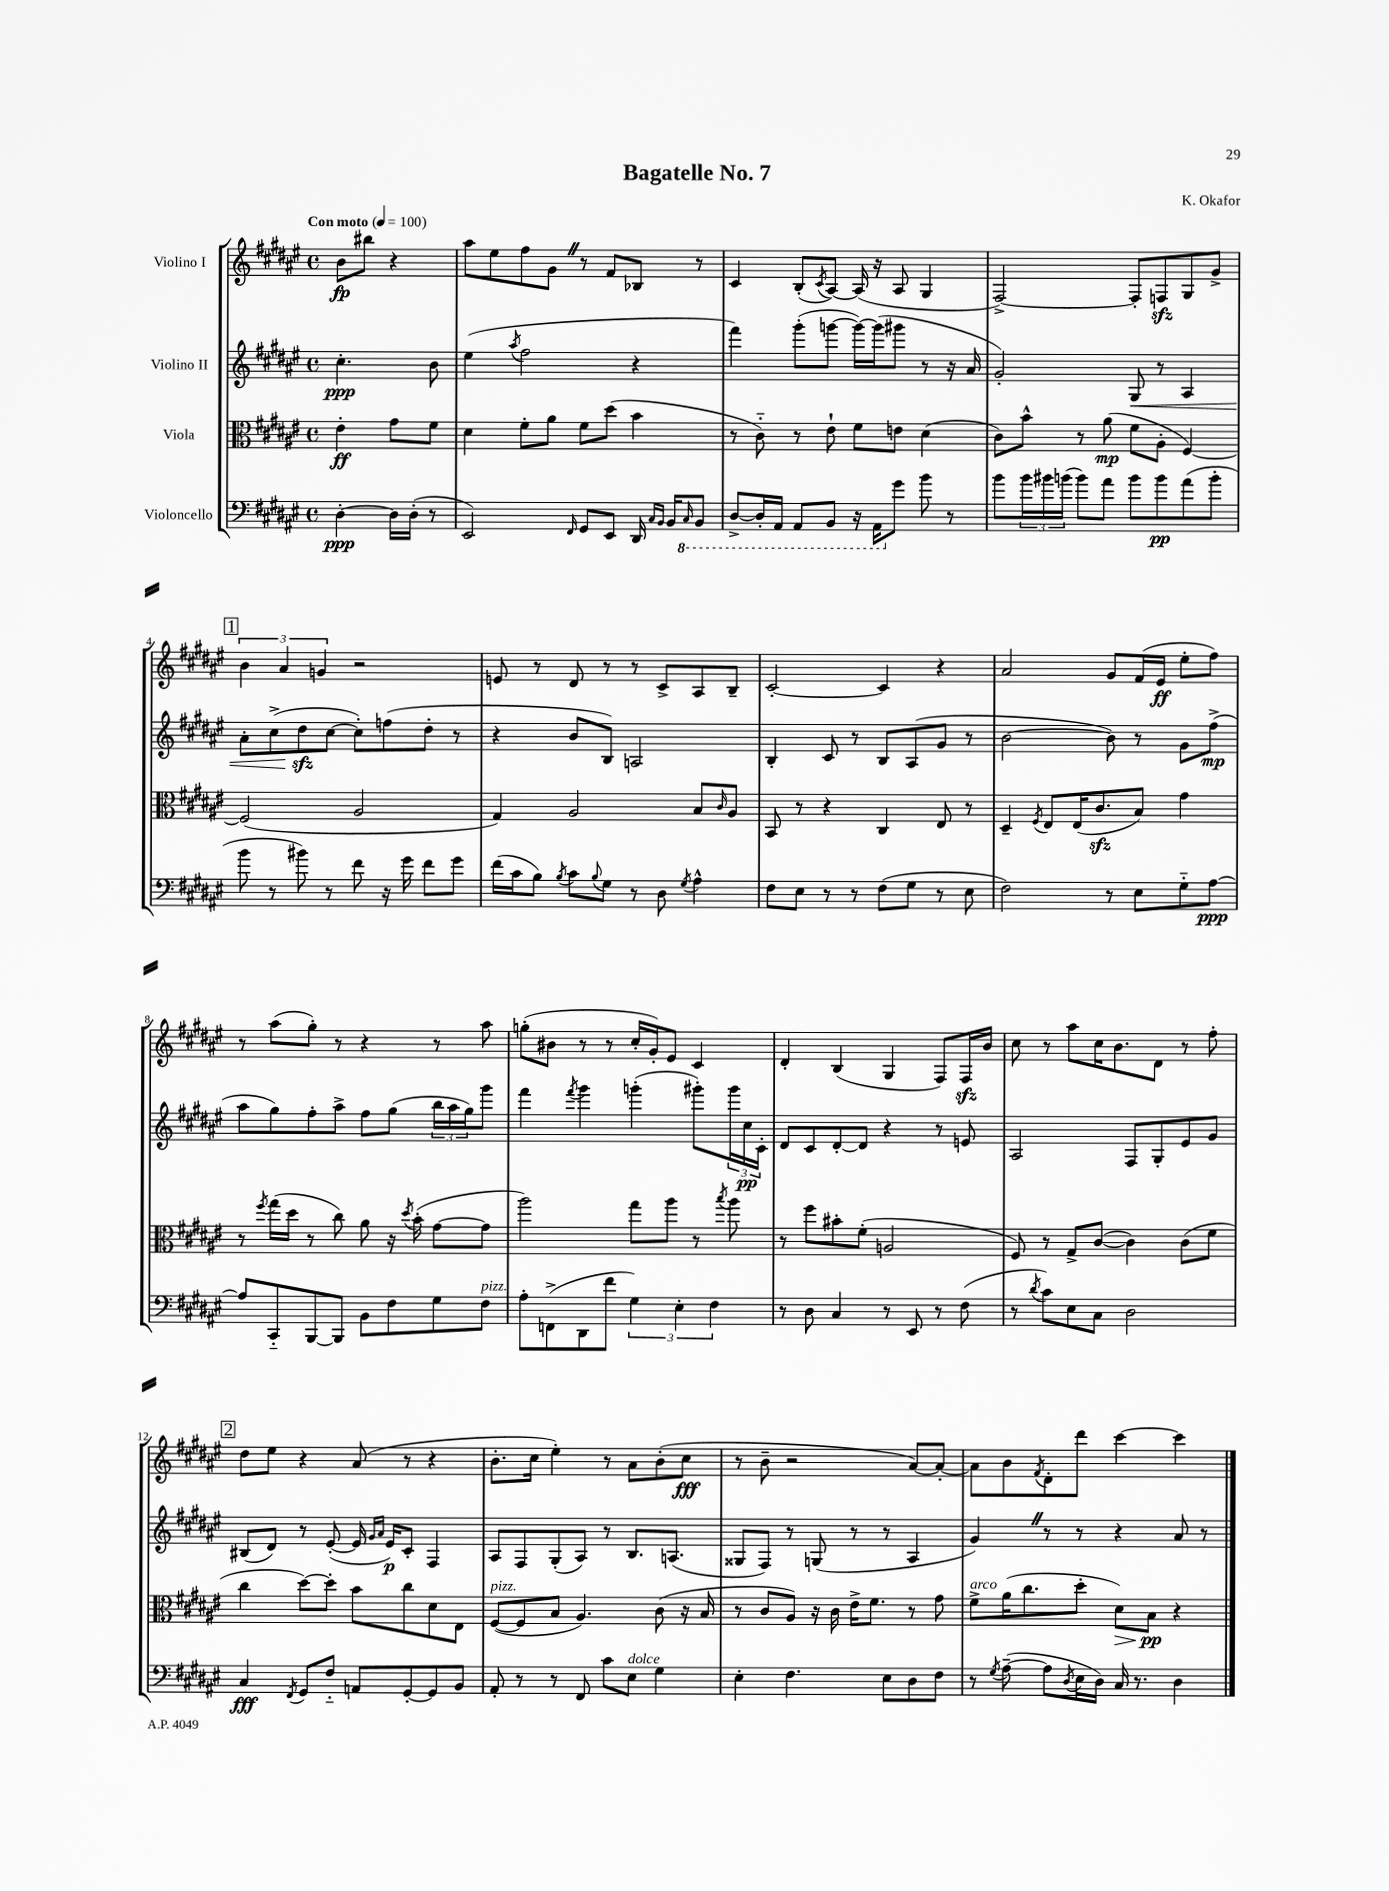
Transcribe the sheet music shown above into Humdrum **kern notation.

**kern	**kern	**kern	**kern
*staff4	*staff3	*staff2	*staff1
*clefF4	*clefC3	*clefG2	*clefG2
*k[f#c#g#d#a#e#]	*k[f#c#g#d#a#e#]	*k[f#c#g#d#a#e#]	*k[f#c#g#d#a#e#]
*M4/4	*M4/4	*M4/4	*M4/4
*met(c)	*met(c)	*met(c)	*met(c)
*MM100	*MM100	*MM100	*MM100
[4D#'	4e#'	4.cc#'	8b
.	.	.	8bb#
16D#]	8g#	.	4r
(16D#'	.	.	.
8r	8f#	8b	.
=	=	=	=
2EE#)	4d#	(4ee#	8aa#
.	.	.	8ee#
.	.	8qaa#	.
.	8f#'	2ff#	8ff#
.	8a#	.	8g#
16qqFF#	.	.	.
8GG#	8f#	.	8r
8EE#	(8dd#	.	8f#
16DD#	4b	4r	8B-
16qqC#	.	.	.
16qqBB	.	.	.
16BB	.	.	.
16qqCC#	.	.	.
8BBB	.	.	8r
=	=	=	=
[8DD#^	8r	4fff#)	4c#
16DD#']	8c#'~)	.	.
16AAA#	.	.	.
8AAA#	8r	(8ggg#'	(8B'
.	.	.	8qc#
8BBB	8e#`	[8ggg	[8A#)
16r	8f#	16ggg_)	(16A#]
16AAA#	.	(16ggg]	16r
8g#	8e	8ggg#	8A#
8b	(4d#	8r	4G#
8r	.	16r	.
.	.	16a#	.
=	=	=	=
8b	8c#)	2g#')	[2F#^)
24b	8b^^	.	.
24b#	.	.	.
(24b	.	.	.
8b)	8r	.	.
8a#	(8a#	.	.
8b	8f#	8G#	8F#']
8b	8A#'	8r	8F
(8a#	[4F#)	4A#	8G#
8b'	.	.	8g#^
=	=	=	=
8b	(2F#]	8a#'	6b
8r	.	(8cc#^	.
.	.	.	6a#
8b#)	.	8dd#	.
.	.	.	6g
8r	.	[8cc#	.
8f#	2A#	8cc#'])	2r
16r	.	(8ff	.
16g#	.	.	.
8f#	.	8dd#'	.
8g#	.	8r	.
=	=	=	=
(16f#	4G#)	4r	8e
16c#	.	.	.
8B)	.	.	8r
8qB	.	.	.
8c#	2A#	8b	8d#
8qqB	.	.	.
8G#	.	8B)	8r
8r	.	2A	8r
8D#	.	.	8c#^
8qG#	.	.	.
4A#^^	8B	.	8A#
.	16qqc#	.	.
.	8A#	.	8B~
=	=	=	=
8F#	8BB	4B'	[2c#'
8E#	8r	.	.
8r	4r	8c#	.
8r	.	8r	.
(8F#	4C#	8B	4c#]
8G#	.	(8A#	.
8r	8E#	8g#	4r
8E#	8r	8r	.
=	=	=	=
2F#)	4D#~	[2b	2a#
.	8qF#	.	.
.	8E#	.	.
.	(16E#	.	.
.	8.c#	.	.
8r	.	8b])	8g#
8E#	8B)	8r	(16f#
.	.	.	16e#
8G#'~	4g#	8g#	8ee#'
[8A#	.	(8ff#^	8ff#)
=	=	=	=
8A#]	8r	8aa#	8r
.	8qff#	.	.
8CC#'~	(16gg#	8gg#)	(8aa#
.	16dd#	.	.
[8BBB	8r	8ff#'	8gg#')
8BBB]	8cc#)	8aa#^	8r
8BB	8a#	8ff#	4r
8F#	16r	(8gg#	.
.	8qdd#	.	.
.	(16b'	.	.
8G#	[8g#	24bb	8r
.	.	24aa#	.
.	.	24gg#)	.
8F#	8g#]	8ggg#	8aa#
=	=	=	=
8A#'	2aa#)	4fff#	(8gg'
(8FF^	.	.	8b#
.	.	8qfff#	.
8DD#	.	4ggg#	8r
8f#	.	.	8r
6G#)	8gg#	(4ggg'	16cc#'
.	.	.	16g#')
.	8aa#	.	8e#
6E#'	.	.	.
.	8r	8ggg#')	4c#
6F#	.	.	.
.	8qbb	.	.
.	8aa#	24ggg#	.
.	.	24cc#	.
.	.	24c#'	.
=	=	=	=
8r	8r	8d#	4d#'
8D#	8ff#	8c#	.
4C#	8b#'	[8d#'	(4B
.	(8f#'	8d#]	.
8r	2A	4r	4G#
8EE#	.	.	.
8r	.	8r	8F#)
(8F#	.	8e	16F#
.	.	.	16b
=	=	=	=
8r	8F#)	2A#	8cc#
8qd#	.	.	.
8c#)	8r	.	8r
8E#	8G#^	.	8aa#
8C#	([8c#	.	16cc#
.	.	.	8.b
2D#	4c#])	8F#	.
.	.	8G#'	8d#
.	(8c#	8e#	8r
.	8f#	8g#	8ff#'
=	=	=	=
4C#	4cc#	(8B#	8dd#
.	.	8d#)	8ee#
8qFF#	.	.	.
8GG#	[8dd#)	8r	4r
8F#'~	8dd#']	([8e#'	.
8AA	8b	16e#]	(8a#
.	.	16qqg#	.
.	.	16qqa#	.
.	.	16e#)	.
[8GG#'	8cc#	8c#'	8r
8GG#]	8d#	4F#	4r
8BB	8E#	.	.
=	=	=	=
8AA#'	([8F#	8A#	8.b'
8r	8F#]	8F#	.
.	.	.	16cc#
8r	8B	(8G#'	4ee#')
8FF#	4.A#)	8A#)	.
8c#	.	8r	8r
8E#	.	8.B	8a#
4G#	(8c#	.	(8b'
.	.	(8.A	.
.	16r	.	8cc#
.	16B	.	.
=	=	=	=
4E#'	8r	8G##	8r
.	8c#	8F#)	8b~
4.F#	8A#)	8r	2r
.	16r	(8G	.
.	16c#	.	.
.	16e#^	8r	.
.	8.f#	.	.
8E#	.	8r	.
8D#	8r	4A#	[8a#)
8F#	8g#	.	8a#'_
=	=	=	=
8r	8f#^	4g#)	8a#]
8qG#	.	.	.
([8A#~	(16a#	.	8b
.	8.cc#	.	.
.	.	.	8qf#
8A#]	.	8r	8d#'
8qD#	.	.	.
16E#	8dd#'	8r	8ddd#
16D#)	.	.	.
16C#	8d#)	4r	[4ccc#
8.r	.	.	.
.	8B	.	.
4D#	4r	8a#	4ccc#]
.	.	8r	.
==	==	==	==
*-	*-	*-	*-
